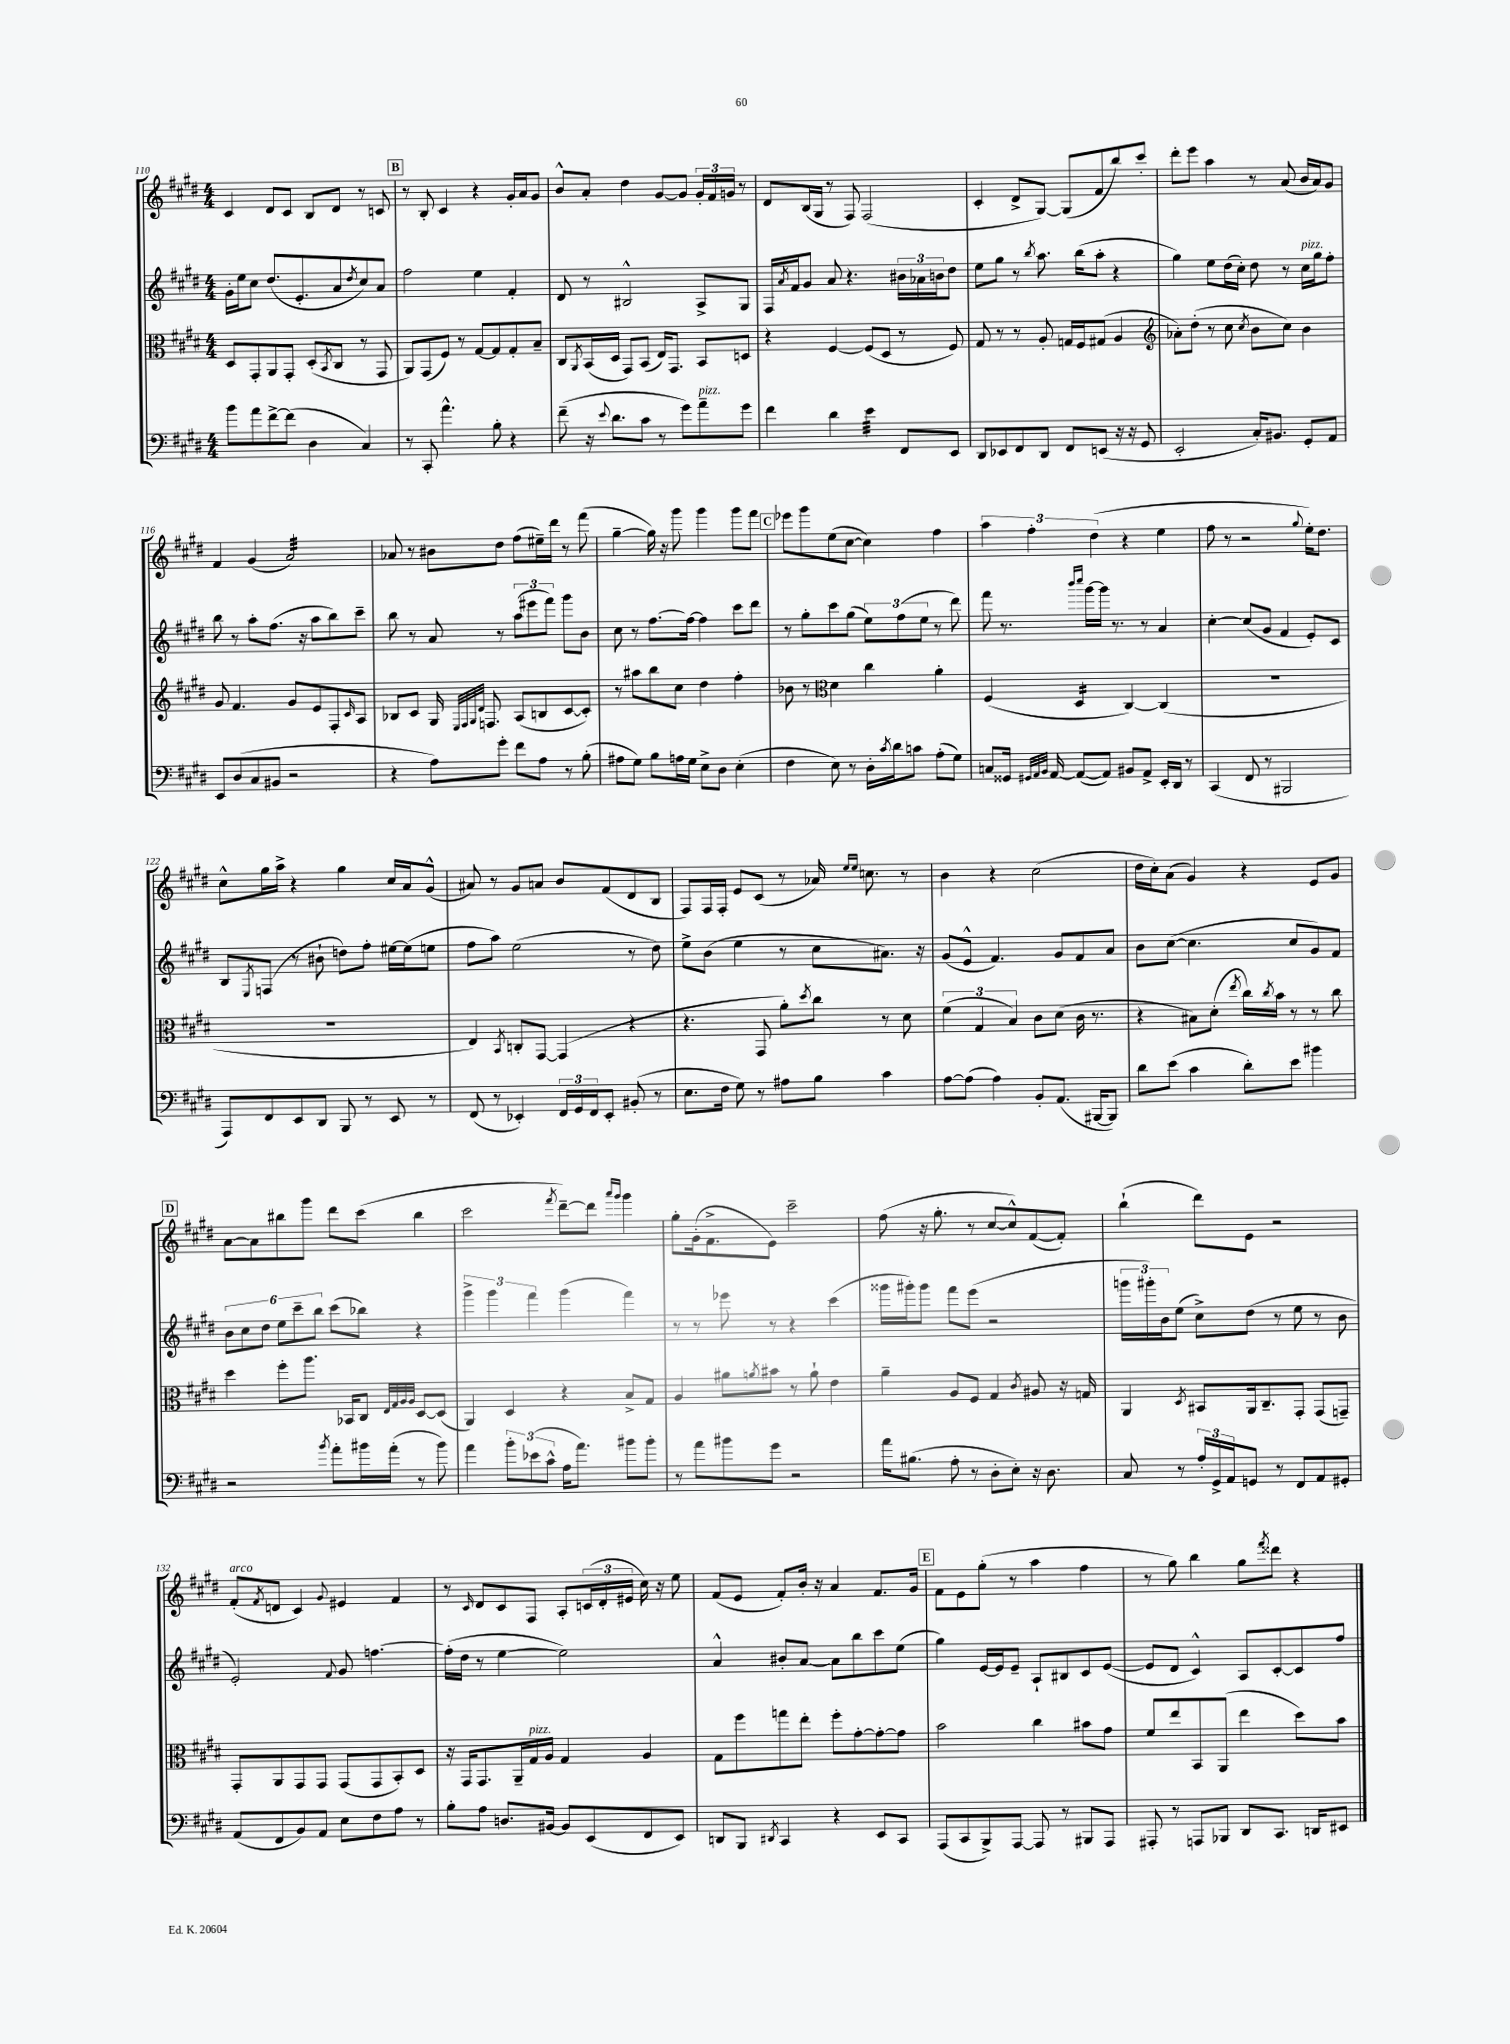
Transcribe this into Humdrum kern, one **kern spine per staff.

**kern	**kern	**kern	**kern
*staff4	*staff3	*staff2	*staff1
*clefF4	*clefC3	*clefG2	*clefG2
*k[f#c#g#d#]	*k[f#c#g#d#]	*k[f#c#g#d#]	*k[f#c#g#d#]
*M4/4	*M4/4	*M4/4	*M4/4
8b\L	8D#/L	16g#'\LL	4c#/
.	.	16ee\J	.
8a\	8GG#'/	8cc#\J	.
[8f#^\	8AA/	(8.dd#/L	8d#/L
(8f#\]J	8GG#'/J	.	8c#/J
.	.	8.e'/	.
4D#\	(8D#'/L	.	8B/L
.	8qBB/	.	.
.	8C#/J	8a/	8d#/J
.	.	8qdd#/	.
4C#/)	8r	8cc#/)	8r
.	8GG#/	8a/J	8c/
=	=	=	=
8r	8AA/L)	2ff#\	8r
8CC#'/	(8GG#/	.	8B'/
4.a^^\	8F#/J)	.	4c#/
.	8r	.	.
.	[8G#/L	4ee\	4r
8B'\	8G#/]	.	.
4r	8G#'/	4f#'/	16g#'/LL
.	.	.	16a/J
.	8B~/J	.	8g#/J
=	=	=	=
(8f#~\	8C#/L	8d#/	8b^^/L
.	8qAA/	.	.
16r	(16BB/L	8r	8a'/J
8qqe/	.	.	.
8.d#\L	16D#/JJ	.	.
.	8GG#/L)	2B#^^/	4dd#\
8c#\J	(8BB/J	.	.
8r	16E/LK)	.	[8g#/L
.	8.GG#/J	.	.
8g#\L)	.	.	8g#/]J
8a~\	8BB/L	8A^/L	24g#'/LL
.	.	.	24f#/
.	.	.	24g/JJ
8g#\J	8D/J	8G#/J	8r
=	=	=	=
4f#\	4r	16F#/LL	8d#/L
.	.	8qa/	.
.	.	16f#/J	.
.	.	8g#/J	(16B/L
.	.	.	16G#/JJ
4d#\	[4F#/	8a/	8r
.	.	4.r	8F#/)
4e\	(8F#/]L	.	(2F#/
.	8D#/J	.	.
8FF#/L	8r	24b#\LL	.
.	.	24a-\	.
.	.	24b\J	.
8EE/J	8F#/)	8dd#\J	.
=	=	=	=
8DD#/L	8G#/	8ee\L	4c#'/
8EE-/	8r	8gg#\J	.
8FF#/	8r	8r	8d#^/L
.	.	8qbb/	.
8DD#/J	8A'/	8.aa\	[8G#/J)
8FF#/L	16G/LL	.	(8G#/]L
.	16F#/J	(16bb\LK	.
(8EE/J	(8G#/J	8aa'\J	8f#/
16r	4A/	4r	8bb/)
16r	.	.	.
8GG#/	.	.	8ccc#'/J
=	=	=	=
*	*clefG2	*	*
2EE'/	8a-'\L)	4gg#\)	8ddd#'\L
.	(8dd#'\J	.	8eee\J
.	8r	8ee\L	4aa\
.	8cc#\	(16dd#\L	.
.	.	16cc#'\JJ)	.
.	8qcc#/	.	.
16C#'/LK)	8b\L	8dd#\	8r
8.BB#/J	.	.	.
.	8cc#\J)	8r	(8a/
8GG#'/L	4b\	16cc#\LL	16b/LL
.	.	16gg#\J	16a/J)
8AA/J	.	8ff#'\J	8g#/J
=	=	=	=
8EE/L	8g#/	8bb\	4f#/
(8D#/	4.f#/	8r	.
8C#/	.	8aa'\L	(4g#/
8BB#/J	.	(8.ff#\J	.
2r	8g#/L	.	2a/)
.	.	16r	.
.	8e/	8aa\L	.
.	8F#'/	8bb\)	.
.	16qqc#/	.	.
.	8A/J	8ccc#~\J	.
=	=	=	=
4r	8B-/L	8bb\	8a-/
.	8c#/J	8r	8r
8A\L)	16G#/	8a/	8b#\L
.	32qqE/LLL	.	.
.	32qqF#/	.	.
.	32qqG#/	.	.
.	32qqd#/JJJ	.	.
.	8.F/	.	.
8g#'\J	.	8r	8dd#\J
8f#\L	(8A/L	(12aa\L	(8ff#\L
.	.	12eee#\	.
8A\J	8B/	.	16ee#~\L)
.	.	12fff#\J)	.
.	.	.	16ddd#\JJ
8r	[8c#/	8ggg#\L	8r
(8B'\	8c#'/]J)	8b\J	(8fff#\
=	=	=	=
8A#\L	8r	8cc#\	[4gg#~\
8G#\J)	8aa#\L	8r	.
8B\L	8bb\	[8.ff#\L	16gg#\])
.	.	.	16r
16A\L	8cc#\J	.	8ggg#\
16G#\JJ	.	16ff#\_Jk	.
8E^\L	4dd#\	4ff#\]	4ggg#\
8D#\J	.	.	.
(4E'\	4ff#'\	8ccc#\L	8ggg#\L
.	.	8ddd#\J	8fff#\J
=	=	=	=
4F#\	8b-\	8r	8eee-\L
.	8r	8gg#'\L	8ggg#\
*	*clefC3	*	*
8E\)	4d#\	8ccc#\	(8ee\
8r	.	(8gg#\J	[8cc#\J
16D#'\LL	4cc#\	12ee\L)	4cc#\])
8qc#/	.	.	.
16d#\J	.	.	.
.	.	(12ff#\	.
8c\J	.	.	.
.	.	12ee\J	.
(8A'\L	4a'\	8r	4ff#\
8G#\J)	.	8ddd#\)	.
=	=	=	=
8C/L	(4F#/	8fff#\	6aa\
16GG##/Jk	.	8.r	.
.	.	.	6ff#'\
32qqGG#/LLL	.	.	.
32qqAA/	.	.	.
32qqBB/JJJ	.	.	.
[16AA/	.	.	.
(8AA/_L	4D#/	.	.
.	.	16qqbbb/LL	.
.	.	16qqcccc#/JJ	.
.	.	[16ggg#\LL	.
.	.	.	(6dd#\
8AA/]J)	.	16ggg#\]JJ	.
.	.	8.r	.
8BB#/L	[4C#/)	.	4r
8AA^/J	.	8r	.
16EE'/LL	(4C#/]	4a/	4ee\
16DD#/JJ	.	.	.
8r	.	.	.
=	=	=	=
(4CC#/	1r	[4cc#'\	8ff#\
.	.	.	8r
8FF#/	.	(8cc#/]L	2r
8r	.	8g#/J	.
2BBB#/	.	4f#/	.
.	.	.	8qqgg#/
.	.	8e'/L)	16ee'\LK)
.	.	.	8.dd#\J
.	.	8c#/J	.
=	=	=	=
8AAA/L)	1r	8B/L	8cc#^^\L
.	.	8qE/	.
8FF#/	.	(8F/J	16gg#\L
.	.	.	16aa^\JJ
8EE/	.	8r	4r
8DD#/J	.	8b#`\	.
8BBB/	.	8dd\L)	4gg#\
8r	.	8ff#'\J	.
8EE/	.	[16ee#\LL	16cc#/LL
.	.	(16ee#\]J	16a/J
8r	.	8ee\J	(8g#^^/J
=	=	=	=
(8FF#/	4E/)	8ff#\L	8a#/)
8r	.	8aa\J)	8r
.	8qBB/	.	.
4EE-'/)	8C'/L	(2ee\	8g#/L
.	[8GG#/J	.	8a/J
24FF#/LL	(4GG#/]	.	8b/L
24GG#/	.	.	.
24FF#/J	.	.	.
8EE-'/J	.	.	(8f#/
(8BB#'/	4r	8r	8d#/
8r	.	8dd#\)	8B/J
=	=	=	=
8.E\L	4.r	8ee^\L	8F#/L)
.	.	(8b\J	16F#/L
16F#\Jk	.	.	16F#'/JJ
8G#\)	.	4ee\	8e/L
8r	8GG#/	.	(8c#/J
8A#\L	8a'\L)	8r	8r
.	8qdd#/	.	.
8B\J	8cc#\J	8cc#\L	16a-/)
.	.	.	16qqee/LL
.	.	.	16qqee/JJ
.	.	.	8.cc\
4c#\	8r	8.a#\J)	.
.	8d#\	.	8r
.	.	16r	.
=	=	=	=
[8A\L	(6f#\	(8g#/L	4b\
(8A\]J	.	8e^^/J	.
.	6G#/	.	.
4A\)	.	4.f#/)	4r
.	6B/)	.	.
8BB'/L	8c#\L	.	(2cc#\
(8.AA/J	(8d#\J	8g#/L	.
.	16c#\	8f#/	.
[16BBB#/LK	8.r	.	.
8BBB#/]J)	.	8a/J	.
=	=	=	=
8d#\L	4r	8b\L	16dd#\LL
.	.	.	16cc#'\J)
(8e\J	.	([8cc#\J	(8a\J
4c#\	8B#\L)	4.cc#\]	4g#/)
.	(8d#'\J	.	.
.	8qee/	.	.
8d#'\L)	16cc#\LL)	.	4r
.	8qcc#/	.	.
.	16b\JJ	.	.
8e\J	8r	8cc#/L	.
4b#\	8r	8g#/)	8e/L
.	8cc#\	8f#/J	8g#/J
=	=	=	=
2r	4dd#\	12b\L	[8a\L
.	.	12cc#\	.
.	.	.	8a\]
.	.	12dd#\J	.
.	8ff#'\L	12ee\L	8bb#\
.	.	12ccc#~\	.
.	8.aa\J	.	8ggg#\J
.	.	12bb\J	.
8qb/	.	.	.
8a'\L	.	(8ccc#\L	8ddd#\L
.	16BB-/LK	.	.
16b#\L	8C#/J	8bb-\J)	(8ccc#\J
(16a'\JJ	.	.	.
.	32qqE/LLL	.	.
.	32qqG#/	.	.
.	32qqA/	.	.
.	32qqA/JJJ	.	.
8r	[8D#/L	4r	4bb#\
8b#\)	(8D#/]J	.	.
=	=	=	=
4a\	4AA/)	6ggg#^\	2ccc#\
.	.	6ggg#\	.
12b'\L	4D#/	.	.
(12e-\	.	6fff#\	.
12c#^^\J	.	.	.
.	.	.	8qfff#/
16A\LK	4r	(4ggg#\	[8ddd#~\L)
8.a\J)	.	.	.
.	.	.	8ddd#\]J
.	.	.	16qqaaa/LL
.	.	.	16qqggg#/JJ
8b#\L	8B^/L	4fff#\)	4ggg#\
8b#'\J	8G#/J	.	.
=	=	=	=
8r	4A/	8r	8gg#'\L
8a\L	.	8r	(16g#'\k
.	.	.	8.f#^\
8b#\	8a#\L	8eee-\	.
.	8qa/	.	.
8g#\J	8b#\J	8r	8e\J)
2r	8r	4r	2ccc#~\
.	8a`\	.	.
.	4e\	(4ccc#\	.
=	=	=	=
16a\LK	4a~\	16ggg##\LL	(8ff#\
(8.B#\J	.	16ggg#'\J)	.
.	.	8ggg#\J	16r
.	.	.	8.gg#'\
8A'\	8A/L	8fff#\L	.
8r	8F#/J	(8eee\J	8r
8D#'\L	4G#/	2r	[8cc#/L
8E'\J)	.	.	8cc#^^/])
.	8qc#/	.	.
16r	8A#/	.	([8f#/
8.D#\	.	.	.
.	16r	.	8f#'/]J)
.	16G/	.	.
=	=	=	=
8C#/	4AA/	24ggg\LL	(4bb`\
.	.	24ggg#'\)	.
.	.	24b\J	.
8r	.	(8ee\J	.
.	8qD#/	.	.
24A'/LL	8BB#/L	8cc#^\L)	8ddd#\L)
24GG#^/	.	.	.
24AA/J	.	.	.
8GG/J	16AA/k	(8dd#\J	8e\J
.	8.C#~/	.	.
8r	.	8r	2r
8FF#/L	8GG#'/J	8ee\	.
8AA/	(8GG#/L	8r	.
8GG#'/J	8GG~/J)	8b\	.
=	=	=	=
(8AA/L	8GG#'/L	2e'/)	(8f#'/L
.	.	.	8qf#/
8FF#/	8AA/	.	8d/J
8BB/)	8GG#/	.	4c#/)
8AA/J	8GG#/J	.	.
.	.	8qqf#/	8qqg#/
8E\L	(8GG#/L	8g#/	4e#/
8F#\	8GG#/	[4.ff\	.
8A\J	8BB'/)	.	4f#/
8r	8D#/J	.	.
=	=	=	=
8B'\L	16r	(16ff'\]LL	8r
.	16GG#/LK	16dd#\JJ	.
.	.	.	16qqc#/
8A\J	8.GG#/	8r	8d#/L
8.D/L	.	[4ee\	8c#/
.	16AA~/L	.	.
.	16G#/	.	8F#/J
[16BB#/Jk	16A/JJ	.	.
8BB#/]L	4G#/	2ee\])	8A'/L
(8EE/	.	.	(24c/L
.	.	.	24d#'/
.	.	.	24e#/JJ
8FF#/	4A/	.	16cc#\)
.	.	.	16r
8EE/J)	.	.	8ee\
=	=	=	=
8DD/L	8G#\L	4a^^/	(8f#/L
8BBB/J	8ff#\	.	8e/J
8qDD#/	.	.	.
4CC#/	8gg\	8b#'/L	8f#'/L)
.	8ee'\J	[8a/J	16b'/Jk
.	.	.	16r
4r	8ff#'\L	8a\]L	4a/
.	[8g#'\	8bb\	.
8EE/L	8g#'\_	8ccc#\	8.f#/L
8CC#/J	8g#\]J	(8ee\J	.
.	.	.	16g#/Jk
=	=	=	=
(8AAA/L	2b\	4gg#\)	8f#\L
8CC#/	.	.	8e\
8BBB^/)	.	[16e/LL	(8gg#'\J
.	.	16e/]J	.
[8AAA/J	.	8e~/J	8r
8AAA/]	4cc#\	8A`/L	4aa\
8r	.	8B#/	.
8BBB#/L	8b#\L	8c#/	4ff#\
8AAA/J	8g#\J	([8e/J	.
=	=	=	=
8AAA#'/	8f#/L	8e/]L	8r
8r	8ee/	8d#/J	8gg#\)
8AAA/L	8BB/	4c#^^/)	4bb\
8BBB-/J	(8AA/J	.	.
8DD#/L	4ee\	8A/L	8gg#\L
.	.	.	8qfff#/
8.CC#/J	.	[8c#'/	8ddd##\J
.	8dd#\L)	8c#/]	4r
16DD/LK	.	.	.
8EE#/J	8b\J	8ff#/J	.
==	==	==	==
*-	*-	*-	*-
